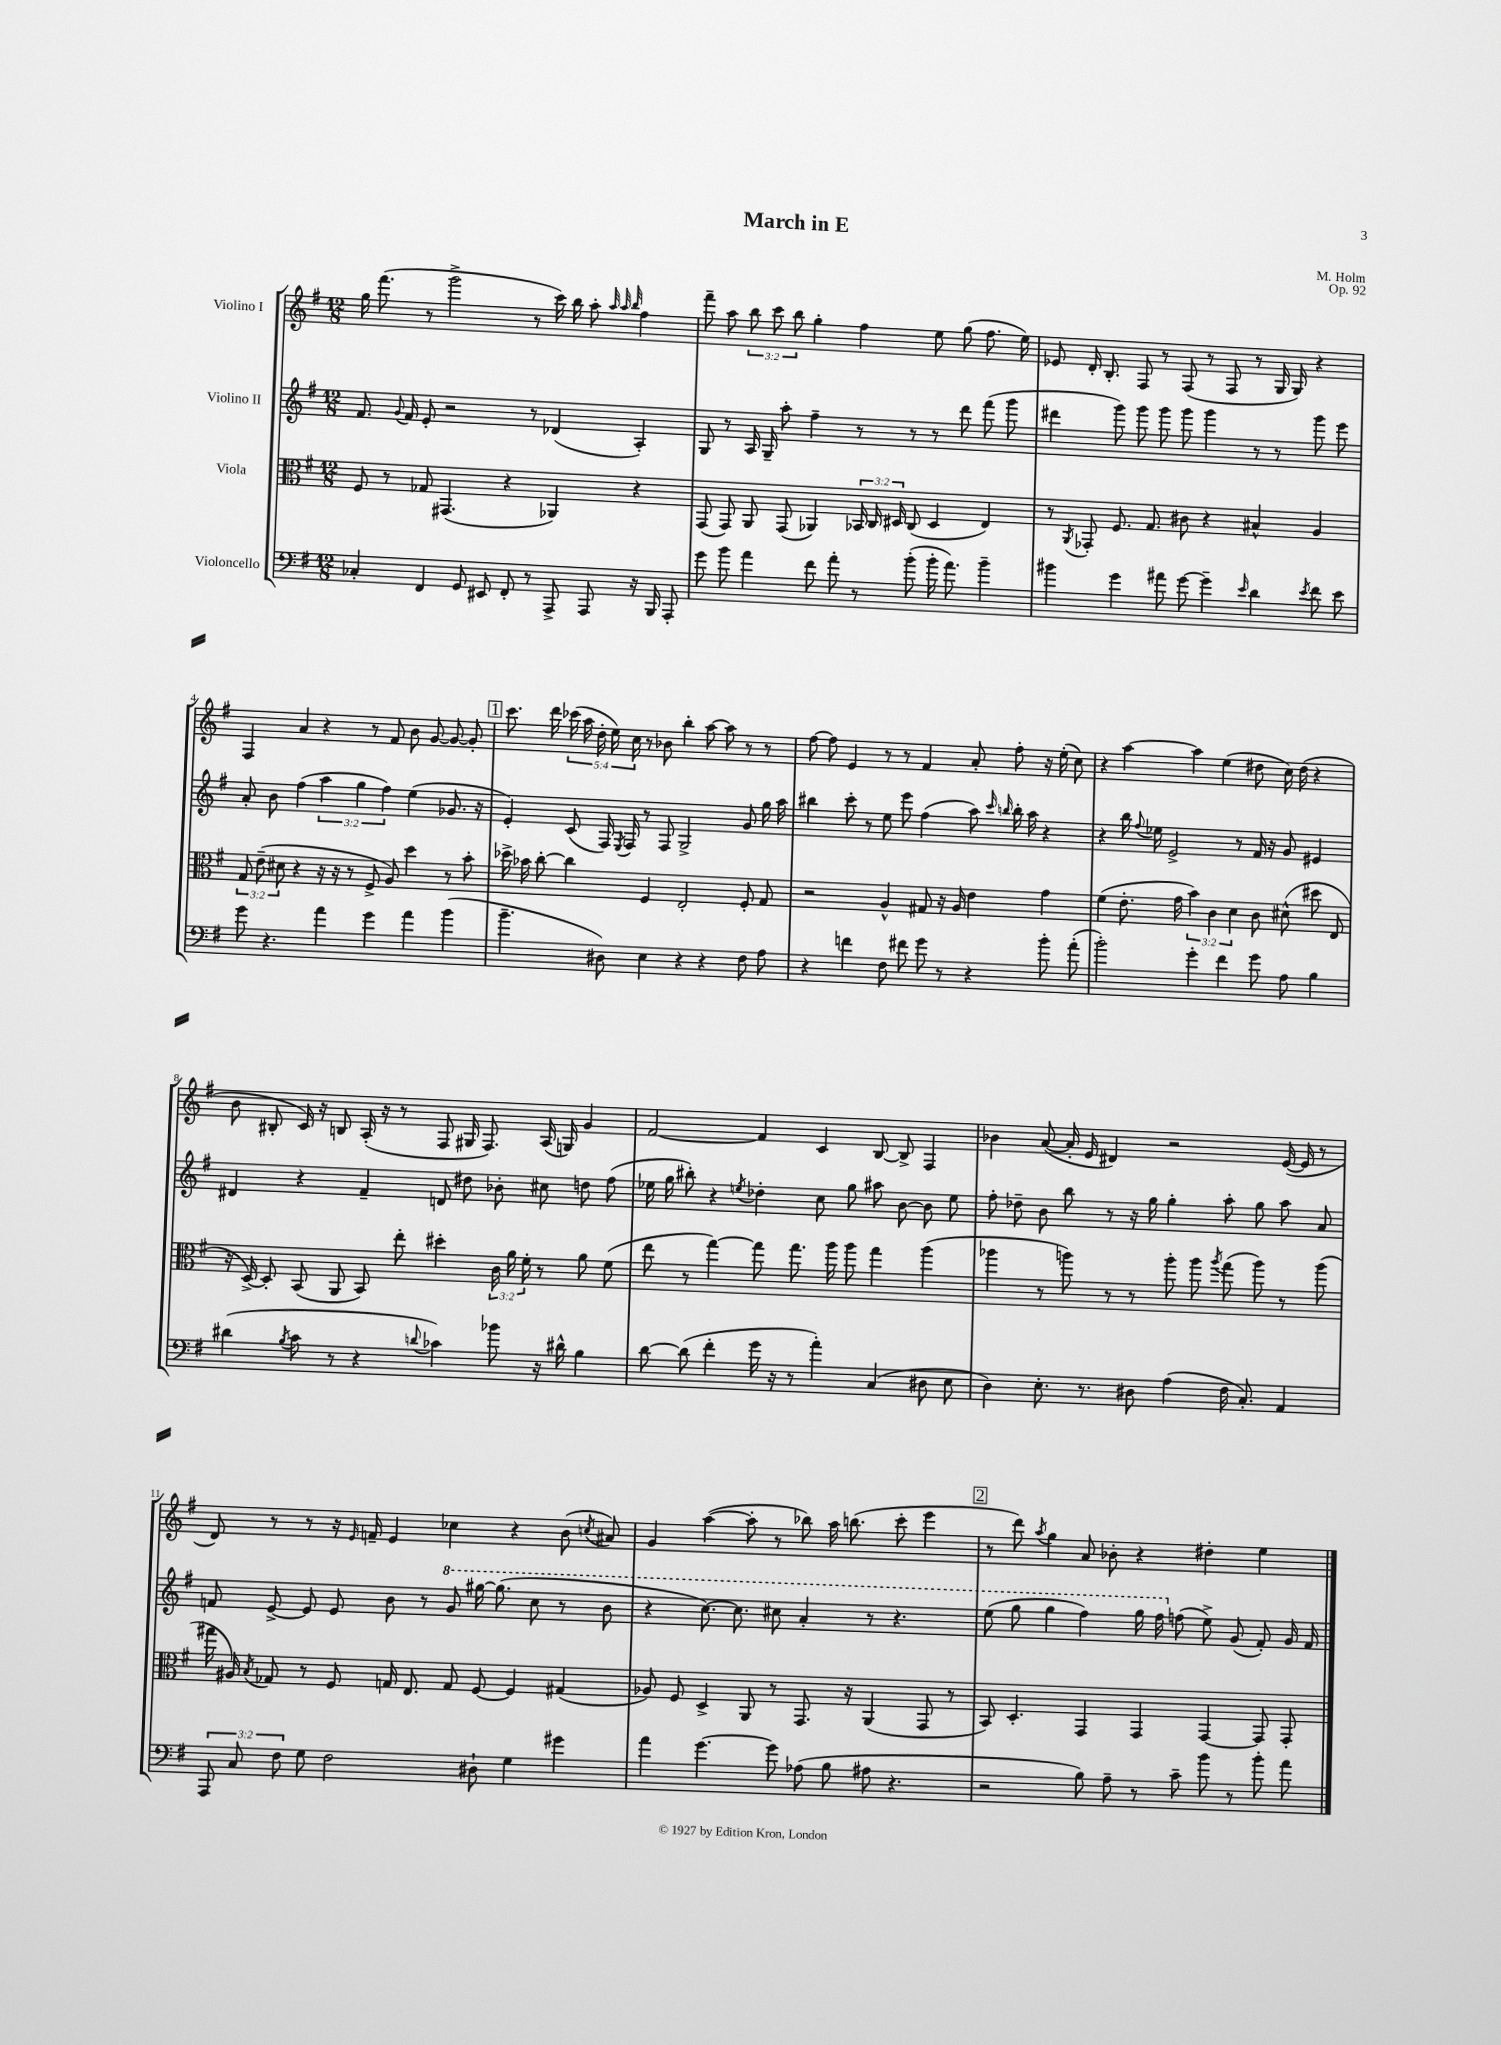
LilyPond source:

\header { title = "March in E" composer = "M. Holm" opus = "Op. 92" }
<<
\new StaffGroup <<
\new Staff = "s0" \with { instrumentName = "Violino I" } {
    \clef treble \key g \major \numericTimeSignature \time 12/8 \override Staff.TupletNumber.text = #tuplet-number::calc-fraction-text
    \autoBeamOff g''16 fis'''8.( r8 g'''2-> r8 c'''16) b''16 a''8-. \grace { a''32 a''32 b''32 } fis''4 |
    fis'''8-- a''8 \tuplet 3/2 { b''8 c'''8 b''8 } g''4-. fis''4 e''8 g''8( fis''8. e''16) |
    ees'8 d'16-. b8.-. fis8 r8 fis8( r8 fis8 r8 g16 g16) r4 |
    fis4 a'4 r4 r8 fis'8 b'8 g'8~ g'8~ g'8-. |
    \mark \markup { \box "1" } c'''8. d'''16 \tuplet 5/4 { ces'''16( a''16 d''16-. e''16) c''16 } r8 bes'8 b''4-. a''8~ a''8 r8 r8 |
    fis''8~ fis''8 e'4 r8 r8 fis'4 a'8-. fis''8-. r16 e''16-.( c''8) |
    r4 a''4~ a''4 e''4( dis''8 c''16) dis''16( r4 |
    b'8 bis8-. c'16) r16 b8 a16-.( r16 r8 fis8 gis16 fis8.) a16( g16) g'4 |
    fis'2~ fis'4 c'4 b8~ b8-> fis4 |
    bes'4 a'8~( a'16-. e'16 dis'4) r2 e'16~( e'16 r8 |
    d'8) r8 r8 r16 \grace { e'16 } f'16-- e'4 ces''4 r4 b'8( \acciaccatura { c''8 } ais'8) |
    g'4 a''4~( a''8-. r8 bes''8) a''16 b''8.( c'''8-. e'''4 |
    \mark \markup { \box "2" } r8 d'''8) \acciaccatura { a''8 } g''4 a'8 bes'8-. r4 dis''4-. e''4 \bar "|." |
}
\new Staff = "s1" \with { instrumentName = "Violino II" } {
    \clef treble \key g \major \numericTimeSignature \time 12/8 \override Staff.TupletNumber.text = #tuplet-number::calc-fraction-text
    \autoBeamOff fis'8. \appoggiatura { g'8 } fis'16 e'8-. r2 r8 des'4( a4-.) |
    g8 r8 a16 g16-- a''8-. fis''4-- r8 r8 r8 d'''8 fis'''8( g'''8 |
    dis'''4 g'''8) g'''8 g'''8 g'''8 g'''4 r8 r8 g'''8 e'''8 |
    a'8-. b'8 fis''4( \tuplet 3/2 { a''4 g''4 fis''4) } e''4( ges'8. r16 |
    \mark \markup { \box "1" } e'4-.) c'8( fis16) \acciaccatura { e8 } fis16 r8 fis8 g2-> g'8 g''16 a''16 |
    bis''4 c'''8-. r8 e''8 e'''8 fis''4( a''8) \grace { c'''16 b''16 } b''16-. a''16 r4 |
    r4 b''16 \appoggiatura { fis''8 } ees''16 e'2-> r8 fis'16 r16 g'8 eis'4 |
    dis'4 r4 fis'4-- d'8 dis''8 bes'8-. cis''8 d''8 fis''8( |
    ees''16 g''16 bis''8-.) r4 \acciaccatura { e''8 } des''4-. c''8 g''8 ais''8 b'8~ b'8 e''8 |
    fis''8-. des''8-- b'8 b''8 r8 r16 g''16 g''4-. a''8-. g''8 a''8 a'8 |
    f'8 e'8~-> e'8 e'8 b'8 r8 \ottava #1 g''8 gis'''16~ gis'''8.( c'''8 r8 b''8 |
    r4 c'''8.~) c'''8. cis'''8 a''4-. r8 r4. |
    \mark \markup { \box "2" } e'''8( g'''8 g'''4 fis'''4) g'''16 fis'''16 \ottava #0 f''8( e''8->) g'8( fis'8-.) g'16 fis'16 \bar "|." |
}
\new Staff = "s2" \with { instrumentName = "Viola" } {
    \clef alto \key g \major \numericTimeSignature \time 12/8 \override Staff.TupletNumber.text = #tuplet-number::calc-fraction-text
    \autoBeamOff fis8 r8 ges8 gis,4.( r4 aes,4) r4 |
    g,8( g,8) a,8 g,8( aes,4) \tuplet 3/2 { bes,16 c16 dis16 } c8( dis4 e4) |
    r8 \acciaccatura { a,8 } ges,8-. fis8. g8. cis'8 r4 bis4-^ a4 |
    \tuplet 3/2 { g8 e'8--( dis'8 } r4 r16 r16 r8 fis8-> a8) d''4 r8 b'8-. |
    \mark \markup { \box "1" } des''16-> bes'16 c''8~-. c''4 fis4 e2-. fis8-. g8 |
    r2 a4-^ gis8 r16 a16 e'4 g'4 |
    fis'4( e'8.-. g'16 \tuplet 3/2 { b'4) c'4 d'4 } c'8 dis'8-^( dis''8 e8 |
    r16 d16~->) d8-. b,8( a,8 b,8) e''8-. dis''4-. \tuplet 3/2 { c'16 a'16 fis'16-. } r8 a'8 fis'8( |
    e''8 r8 g''4~) g''8 g''8. a''16 a''8 g''4 a''4( |
    aes''4 r8 a''8) r8 r8 a''8-. a''8 \acciaccatura { a''8 } g''8( a''8) r8 a''8( |
    gis''16 ais16) \acciaccatura { b8 } ges8 r8 fis8 g16 e8. g8 fis8~ fis4 gis4( |
    aes8) fis8 d4-> a,8 r8 g,8. r16 a,4( g,8 r8 |
    \mark \markup { \box "2" } b,8) d4.-. g,4 g,4 g,4~ g,8 g,8-. \bar "|." |
}
\new Staff = "s3" \with { instrumentName = "Violoncello" } {
    \clef bass \key g \major \numericTimeSignature \time 12/8 \override Staff.TupletNumber.text = #tuplet-number::calc-fraction-text
    \autoBeamOff ces4-. fis,4 g,8 eis,8 fis,8-. r8 a,,8-> a,,8 r16 b,,16 a,,8-. |
    g'8 b'8 a'4 fis'8 a'8-. r8 b'8-.( b'16-. a'8.) b'4-- |
    bis'4 g'4 ais'8 g'8~ g'4-- \grace { e'16 } d'4 \acciaccatura { e'8 } fis'8 e'8 |
    g'8 r4. a'4 g'4 a'4 b'4( |
    \mark \markup { \box "1" } b'4.-- dis8) e4 r4 r4 fis8 a8 |
    r4 f'4 fis8 fis'8 g'8 r8 r4 b'8-. a'8-.( |
    b'2-.) g'4-. fis'4 g'8 a8 b4 |
    dis'4( \acciaccatura { b8 } c'8 r8 r4 \appoggiatura { d'8 } ces'4) bes'8 r16 dis'16-^ b4 |
    d'8~ d'8( fis'4-. g'16 r16 r8 a'4-.) c4( dis8 e8 |
    d4) e8.-. r8. dis8 a4( fis16 c8.-.) a,4 |
    \tuplet 3/2 { a,,8 c8 fis8 } g8 fis2 dis8-! g4 gis'4 |
    a'4 g'4.~ g'8 aes8( b8 ais8 r4. |
    \mark \markup { \box "2" } r2 b8) a8-- r8 c'8-- b'8 r8 b'8-. a'8 \bar "|." |
}
>>
>>
